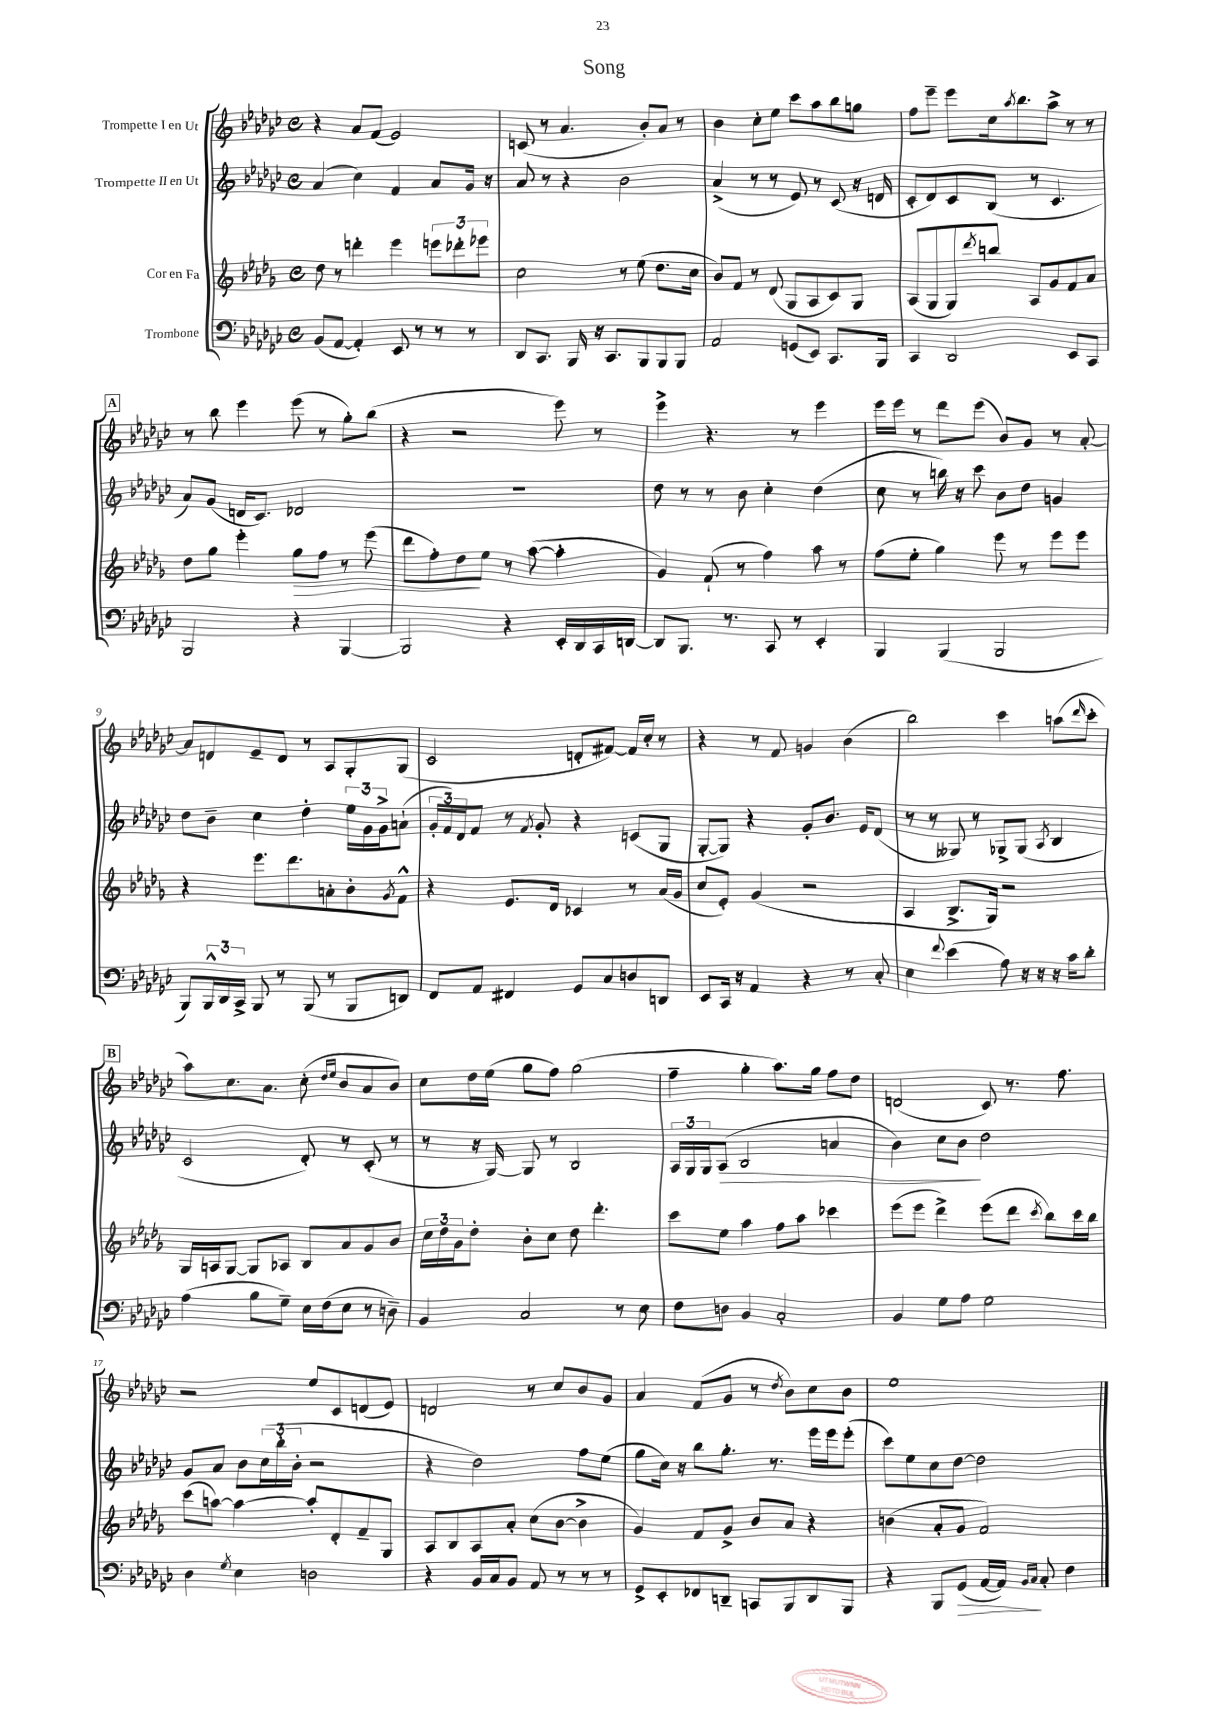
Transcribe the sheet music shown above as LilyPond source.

\header { title = "Song" }
<<
\new StaffGroup <<
\new Staff = "s0" \with { instrumentName = "Trompette I en Ut" } {
    \clef treble \key ges \major \defaultTimeSignature \time 4/4
    r4 aes'8 f'8( ees'2) |
    c'8( r8 aes'4. bes'8-.) aes'8 r8 |
    bes'4 ces''8-. ees''8 ces'''8 aes''8 bes''8 g''8 |
    f''8 ees'''8-- ees'''8 ces''16 \acciaccatura { aes''8 } bes''8. aes''8-> r8 r8 |
    \mark \markup { \box "A" } r8 bes''8 ees'''4 ees'''8( r8 ges''8-.) bes''8( |
    r4 r2 ees'''8) r8 |
    ees'''4-> r4. r8 ees'''4 |
    ees'''16 ees'''16 r8 des'''8 ees'''8( bes'8) ges'8 r8 aes'8~-. |
    aes'8 d'8 ees'8-- d'8 r8 aes8 ges8-. ges8( |
    ces'2 d'8-. fis'8~) fis'16 ces''16-. r8 |
    r4 r8 f'8 g'4 bes'4( |
    bes''2) ces'''4 a''8( \grace { des'''16 } ces'''8-. |
    \mark \markup { \box "B" } aes''8) ces''8. aes'8. ces''8-.( \grace { des''16 ees''16 } bes'8 aes'8 bes'8) |
    ces''8 des''16 ees''16( ges''8 f''8) ges''2( |
    f''4-- ges''4-. aes''8.) ges''16 f''8 des''8 |
    d'2( ces'8) r8. f''8. |
    r2 ees''8 ces'8 d'8( ees'8) |
    d'2 r8 ces''8 bes'8 ges'8 |
    aes'4 f'8( ges'8 r8 \acciaccatura { des''8 } bes'8) ces''8 bes'8 |
    ees''1 \bar "|." |
}
\new Staff = "s1" \with { instrumentName = "Trompette II en Ut" } {
    \clef treble \key ges \major \defaultTimeSignature \time 4/4
    aes'4( ces''4) f'4 aes'8 ges'16 r16 |
    aes'8 r8 r4 bes'2 |
    aes'4->( r8 r8 ees'8) r8 ces'8( r16 d'16 |
    ces'8-. des'8) ces'8 bes8( r8 ces'4. |
    \mark \markup { \box "A" } aes'8) ges'8( d'16 ces'8.) des'2 |
    R1 |
    des''8 r8 r8 bes'8 ces''4-. des''4( |
    ces''8 r8 b''16) r16 ces'''8 bes'8 des''8 g'4 |
    des''8 bes'8-- ces''4 des''4-. \tuplet 3/2 { ees''16 ges'16 ges'16-> } a'8-!( |
    \tuplet 3/2 { ges'16-. f'16) des'16 } f'8 r8 \acciaccatura { f'8 } ges'8-. r4 c'8( ges8 |
    ges8~-. ges8) r4 ges'8-. bes'8. ees'16 des'8( |
    r8 r8 geses8) r8 ges8-> ges8( \acciaccatura { aes8 } bes4 |
    \mark \markup { \box "B" } ces'2 des'8-.) r8 ces'8-.( r8 |
    r8 r16 ges16~) ges8 r8 bes2 |
    \tuplet 3/2 { aes16 ges16 ges16 } aes8\>( bes2 a'4 |
    bes'4) ces''8 bes'8\! des''2 |
    ges'8 aes'8 bes'8 \tuplet 3/2 { ces''16( bes''16-. bes'16-. } r2 |
    r4 des''2) f''8 ees''8( |
    ges''8 ces''16) r16 bes''8 ges''8.-. r8. ees'''16 ees'''16 ees'''8-.( |
    ces'''8) ees''8 ces''8 des''8~ des''2 \bar "|." |
}
\new Staff = "s2" \with { instrumentName = "Cor en Fa" } {
    \clef treble \key des \major \defaultTimeSignature \time 4/4
    des''8 r8 d'''4-. ees'''4 \tuplet 3/2 { e'''8 des'''8-. ees'''8 } |
    c''2 r8 ees''8( des''8. c''16 |
    bes'8) f'8 r8 des'8( ges8 aes8 c'8) ges8 |
    aes8( ges8 ges8) \acciaccatura { des'''8 } b''8 aes8 ges'8 f'8 aes'8 |
    \mark \markup { \box "A" } des''8 ges''8 ees'''4-. ges''8\> f''8 r8 ees'''8( |
    des'''8 f''8-.) des''8\! ees''8 r8 aes''8~( aes''4-. |
    ges'4) f'8-!( r8 f''4) aes''8 r8 |
    f''8( ees''8-. ges''4) ees'''8 r8 ees'''8 ees'''8 |
    r4 ees'''8. des'''8. a'8-. bes'8-. \acciaccatura { ges'8 } f'8-^ |
    r4 ees'8. des'16 ces'4 r8 aes'16( ges'16 |
    c''8 ees'8-.) ges'4( r2 |
    aes4 bes8.-> ges16) r2 |
    \mark \markup { \box "B" } ges16 a16 ges8~ ges8 aes8 bes8 aes'8 ges'8 bes'8 |
    \tuplet 3/2 { c''16 des''16 ges'16 } des''8-. bes'8-. c''8 des''8 des'''4.-. |
    c'''8 ees''8 aes''4 f''8 aes''8 ces'''4 |
    ees'''8( ees'''8 des'''4->) ees'''8( des'''8 \acciaccatura { c'''8 } bes''8) c'''16 bes''16 |
    c'''8( a''8~) a''4~ a''8-. des'8-. f'8-- ges8 |
    aes8 bes8 aes8 aes'8-. c''8( bes'8~ bes'4-> |
    ges'4) f'8 ges'8-> bes'8 aes'8 r4 |
    b'4( aes'8-. ges'8 f'2) \bar "|." |
}
\new Staff = "s3" \with { instrumentName = "Trombone" } {
    \clef bass \key ges \major \defaultTimeSignature \time 4/4
    bes,8( aes,8~ aes,4-.) ees,8 r8 r8 r8 |
    des,8 ces,8. bes,,16 r16 ces,8. bes,,8 bes,,8 bes,,8 |
    aes,2 g,8( ees,8) ces,8. bes,,16 |
    ces,4 des,2 ees,8 ces,8 |
    \mark \markup { \box "A" } bes,,2 r4 bes,,4~ |
    bes,,2 r4 ees,16-. des,16 ces,16 d,16~ |
    d,8 bes,,8. r8. ces,8 r8 ees,4-. |
    bes,,4 bes,,4( bes,,2 |
    bes,,8) \tuplet 3/2 { bes,,16-^ des,16 ces,16-> } bes,,8 r8 bes,,8( r8 bes,,8 d,8) |
    f,8 aes,8 fis,4 ges,8 ces8 d8 d,8 |
    ees,8 ces,16 r16 aes,4 r4 r8 ces8-. |
    ees4 \appoggiatura { f'8 } ees'4( aes8) r16 r16 r16 ces'16 des'8-. |
    \mark \markup { \box "B" } aes4( bes8 ges8--) ees16 f16( ees8 r8 d8--) |
    bes,4 ces2 r8 ees8 |
    f8 d8 bes,4 ces2-. |
    bes,4 ges8 aes8 ges2 |
    des4 \acciaccatura { ges8 } ees4 d2 |
    r4 bes,16 ces16 bes,8 aes,8 r8 r8 r8 |
    ges,8-> ees,8-. fes,8 d,8-- c,8 bes,,8 d,8 bes,,8 |
    r4 bes,,8 ges,8\>( aes,16~ aes,16\!) \grace { bes,16 ces16 } ces8-. f4 \bar "|." |
}
>>
>>
